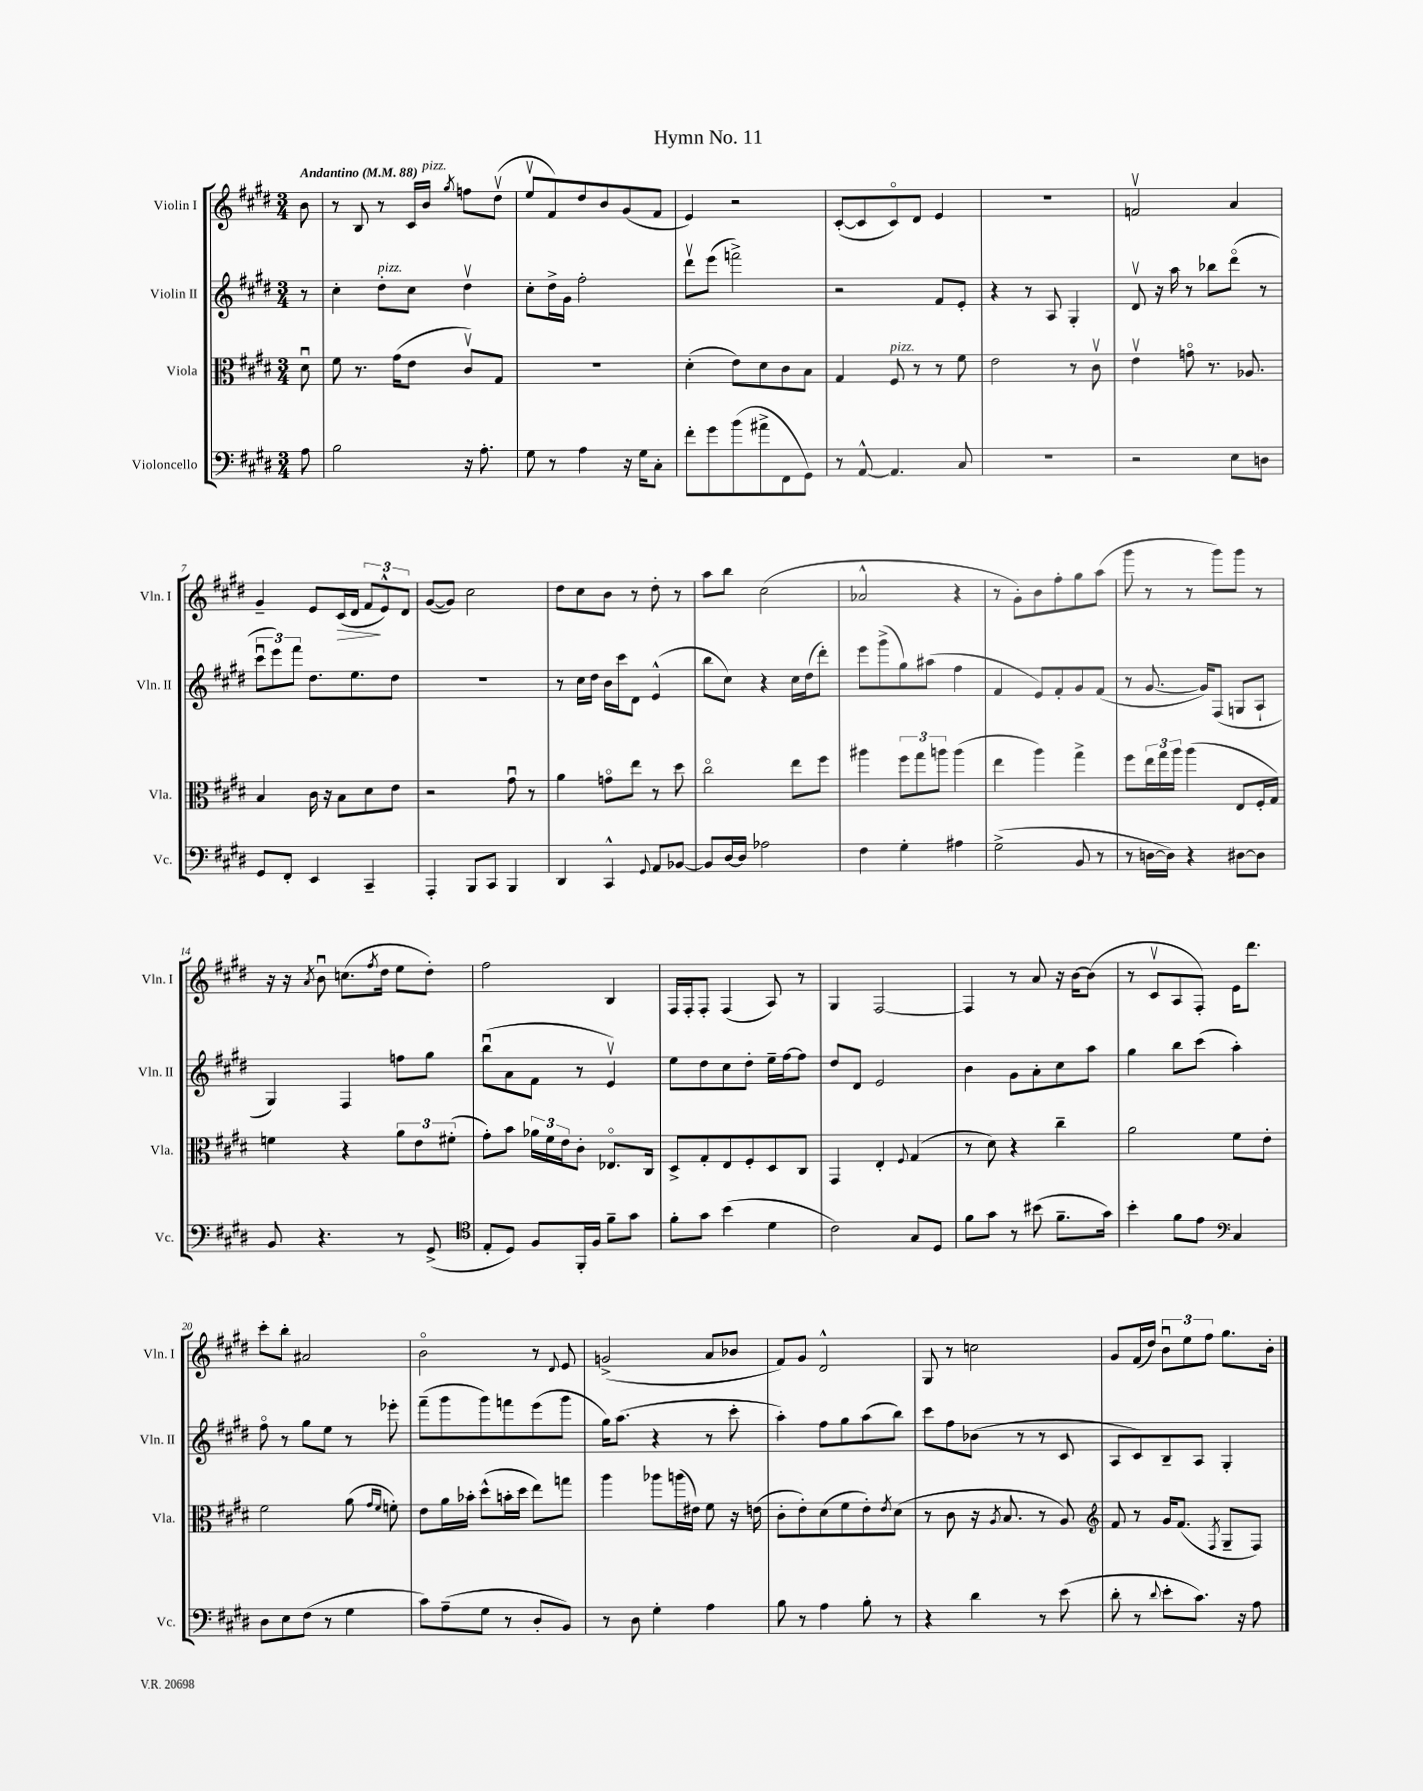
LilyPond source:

\header { title = "Hymn No. 11" }
<<
\new StaffGroup <<
\new Staff = "s0" \with { instrumentName = "Violin I" shortInstrumentName = "Vln. I" } {
    \clef treble \key e \major \numericTimeSignature \time 3/4 \partial 8 \tempo "Andantino" 4 = 88
    b'8 |
    r8 b8 r8 cis'16 b'16^\markup { \italic "pizz." } \acciaccatura { gis''8 } f''8 dis''8\upbow( |
    e''8\upbow fis'8) dis''8 b'8 gis'8( fis'8 |
    e'4) r2 |
    cis'8~-.( cis'8 cis'8\flageolet) dis'8 e'4 |
    R2. |
    f'2\upbow a'4 |
    gis'4-- e'8 cis'16\>( dis'16 \tuplet 3/2 { fis'8\! e'8-^) dis'8 } |
    gis'8~( gis'8) cis''2 |
    dis''8 cis''8 b'8 r8 dis''8-. r8 |
    a''8 b''8 cis''2( |
    aes'2-^ r4 |
    r8 gis'8-.) b'8 fis''8-. gis''8 a''8( |
    gis'''8 r8 r8 gis'''8) gis'''8 r8 |
    r16 r16 \acciaccatura { a'8 } b'8\downbow c''8.( \acciaccatura { fis''8 } dis''16 e''8 dis''8-.) |
    fis''2 b4 |
    fis16 fis16-. fis8-. fis4( a8) r8 |
    gis4 fis2~ |
    fis4 r8 a'8 r16 b'16~ b'8( |
    r8 cis'8\upbow a8 fis8-.) e'16 dis'''8. |
    cis'''8-. b''8-. ais'2 |
    b'2\flageolet r8 \appoggiatura { dis'8 } e'8 |
    g'2->( a'8 bes'8 |
    fis'8) gis'8 dis'2-^ |
    gis8 r8 c''2 |
    gis'8 fis'16( dis''16) \tuplet 3/2 { b'8\downbow e''8 fis''8 } gis''8. b'16-. \bar "|." |
}
\new Staff = "s1" \with { instrumentName = "Violin II" shortInstrumentName = "Vln. II" } {
    \clef treble \key e \major \numericTimeSignature \time 3/4 \partial 8
    r8 |
    cis''4-. dis''8-.^\markup { \italic "pizz." } cis''8 dis''4\upbow |
    cis''8-. dis''16-> gis'16 fis''2-. |
    dis'''8\upbow e'''8( f'''2->) |
    r2 fis'8 e'8-. |
    r4 r8 a8 gis4-. |
    dis'8\upbow r16 a''16 r8 bes''8 dis'''8\flageolet( r8 |
    \tuplet 3/2 { cis'''8\downbow e'''8) fis'''8 } dis''8. e''8. dis''8 |
    R2. |
    r8 cis''16 dis''16 b'16 cis'''16 dis'8 e'4-^( |
    b''8 cis''8) r4 cis''16 dis''16( dis'''8-.) |
    e'''8 gis'''8->( gis''8) ais''8( fis''4 |
    fis'4 e'8) fis'8-. gis'8 fis'8( |
    r8 gis'8.~ gis'16) fis8( g8 a8-! |
    gis4) fis4 f''8 gis''8 |
    b''8\downbow( a'8 fis'8 r8 e'4\upbow) |
    e''8 dis''8 cis''8 dis''8-. e''16-- fis''16~ fis''8 |
    dis''8 dis'8 e'2 |
    b'4 gis'8 a'8-. cis''8 a''8 |
    gis''4 b''8 cis'''8( a''4-.) |
    fis''8\flageolet r8 gis''8 e''8 r8 ees'''8-. |
    fis'''8--( gis'''8 gis'''8) f'''8 e'''8( gis'''8 |
    gis''16) a''8.( r4 r8 cis'''8-. |
    a''4-.) fis''8 gis''8 a''8( b''8) |
    cis'''8 fis''8 bes'8( r8 r8 cis'8 |
    a8 cis'8) b8-- a8 gis4-. \bar "|." |
}
\new Staff = "s2" \with { instrumentName = "Viola" shortInstrumentName = "Vla." } {
    \clef alto \key e \major \numericTimeSignature \time 3/4 \partial 8
    dis'8\downbow |
    fis'8 r8. gis'16( e'8 cis'8\upbow) gis8 |
    R2. |
    dis'4-.( e'8) dis'8 cis'8 b8 |
    gis4 fis8^\markup { \italic "pizz." } r8 r8 fis'8 |
    e'2 r8 cis'8\upbow |
    e'4\upbow g'8\flageolet r8. aes8. |
    b4 cis'16 r16 b8 dis'8 e'8 |
    r2 gis'8\downbow r8 |
    a'4 g'8\flageolet e''8 r8 dis''8 |
    cis''2\flageolet e''8 fis''8 |
    ais''4 \tuplet 3/2 { fis''8 gis''8 a''8 } a''4( |
    e''4 a''4) gis''4-> |
    fis''8 \tuplet 3/2 { e''16 gis''16 a''16 } a''4( e8 fis16-. gis16) |
    f'4 r4 \tuplet 3/2 { a'8 e'8 fis'8-.( } |
    gis'8-.) b'8 \tuplet 3/2 { aes'16 fis'16 e'16 } cis'8-. ees8.\flageolet cis16 |
    dis8-> gis8-. e8 fis8-. dis8 cis8 |
    gis,4 e4-. \appoggiatura { fis8 } gis4( |
    r8 dis'8) r4 cis''4-- |
    a'2 fis'8 e'8-. |
    fis'2 a'8( \grace { gis'16 fis'16 } f'8-.) |
    e'8 a'16 bes'16-. dis''8-^( b'16-. dis''16 e''8) g''8 |
    a''4 aes''8 a''16( eis'16) fis'8 r16 e'16( |
    cis'8-. e'8-.) dis'8( fis'8 e'8-.) \acciaccatura { e'8 } dis'8( |
    r8 cis'8 r16 \acciaccatura { a8 } b8. r8 a8) |
    \clef treble fis'8 r8 gis'16 fis'8.( \acciaccatura { fis8 } gis8-- fis8) \bar "|." |
}
\new Staff = "s3" \with { instrumentName = "Violoncello" shortInstrumentName = "Vc." } {
    \clef bass \key e \major \numericTimeSignature \time 3/4 \partial 8
    a8 |
    b2 r16 a8.-. |
    gis8 r8 a4 r16 gis16 cis8-. |
    fis'8-. gis'8 b'8( ais'8-> fis,8 gis,8) |
    r8 a,8~-^ a,4. cis8 |
    R2. |
    r2 e8 d8 |
    gis,8 fis,8-. e,4 cis,4-- |
    a,,4-. b,,8 cis,8 b,,4 |
    dis,4 cis,4-^ \appoggiatura { gis,8 } a,8 bes,8~ |
    bes,8 dis16~ dis16 aes2 |
    fis4 gis4-. ais4 |
    gis2->( b,8 r8 |
    r8 d16~ d16) r4 dis8~ dis8 |
    b,8 r4. r8 gis,8->( |
    \clef tenor e8-. dis8) fis8 fis,16-. fis16 fis'8-- gis'8 |
    fis'8-. gis'8 b'4( dis'4 |
    cis'2) gis8 dis8 |
    fis'8 gis'8 r8 bis'8( fis'8.-- gis'16) |
    b'4-. fis'8 e'8 \clef bass cis4 |
    dis8 e8 fis8( r8 gis4 |
    cis'8) a8--( gis8 r8 dis8-. b,8) |
    r8 dis8 gis4-. a4 |
    b8 r8 a4 b8-. r8 |
    r4 dis'4 r8 e'8( |
    dis'8-. r8 \appoggiatura { dis'8 } e'8-. cis'8.) r16 a8 \bar "|." |
}
>>
>>
